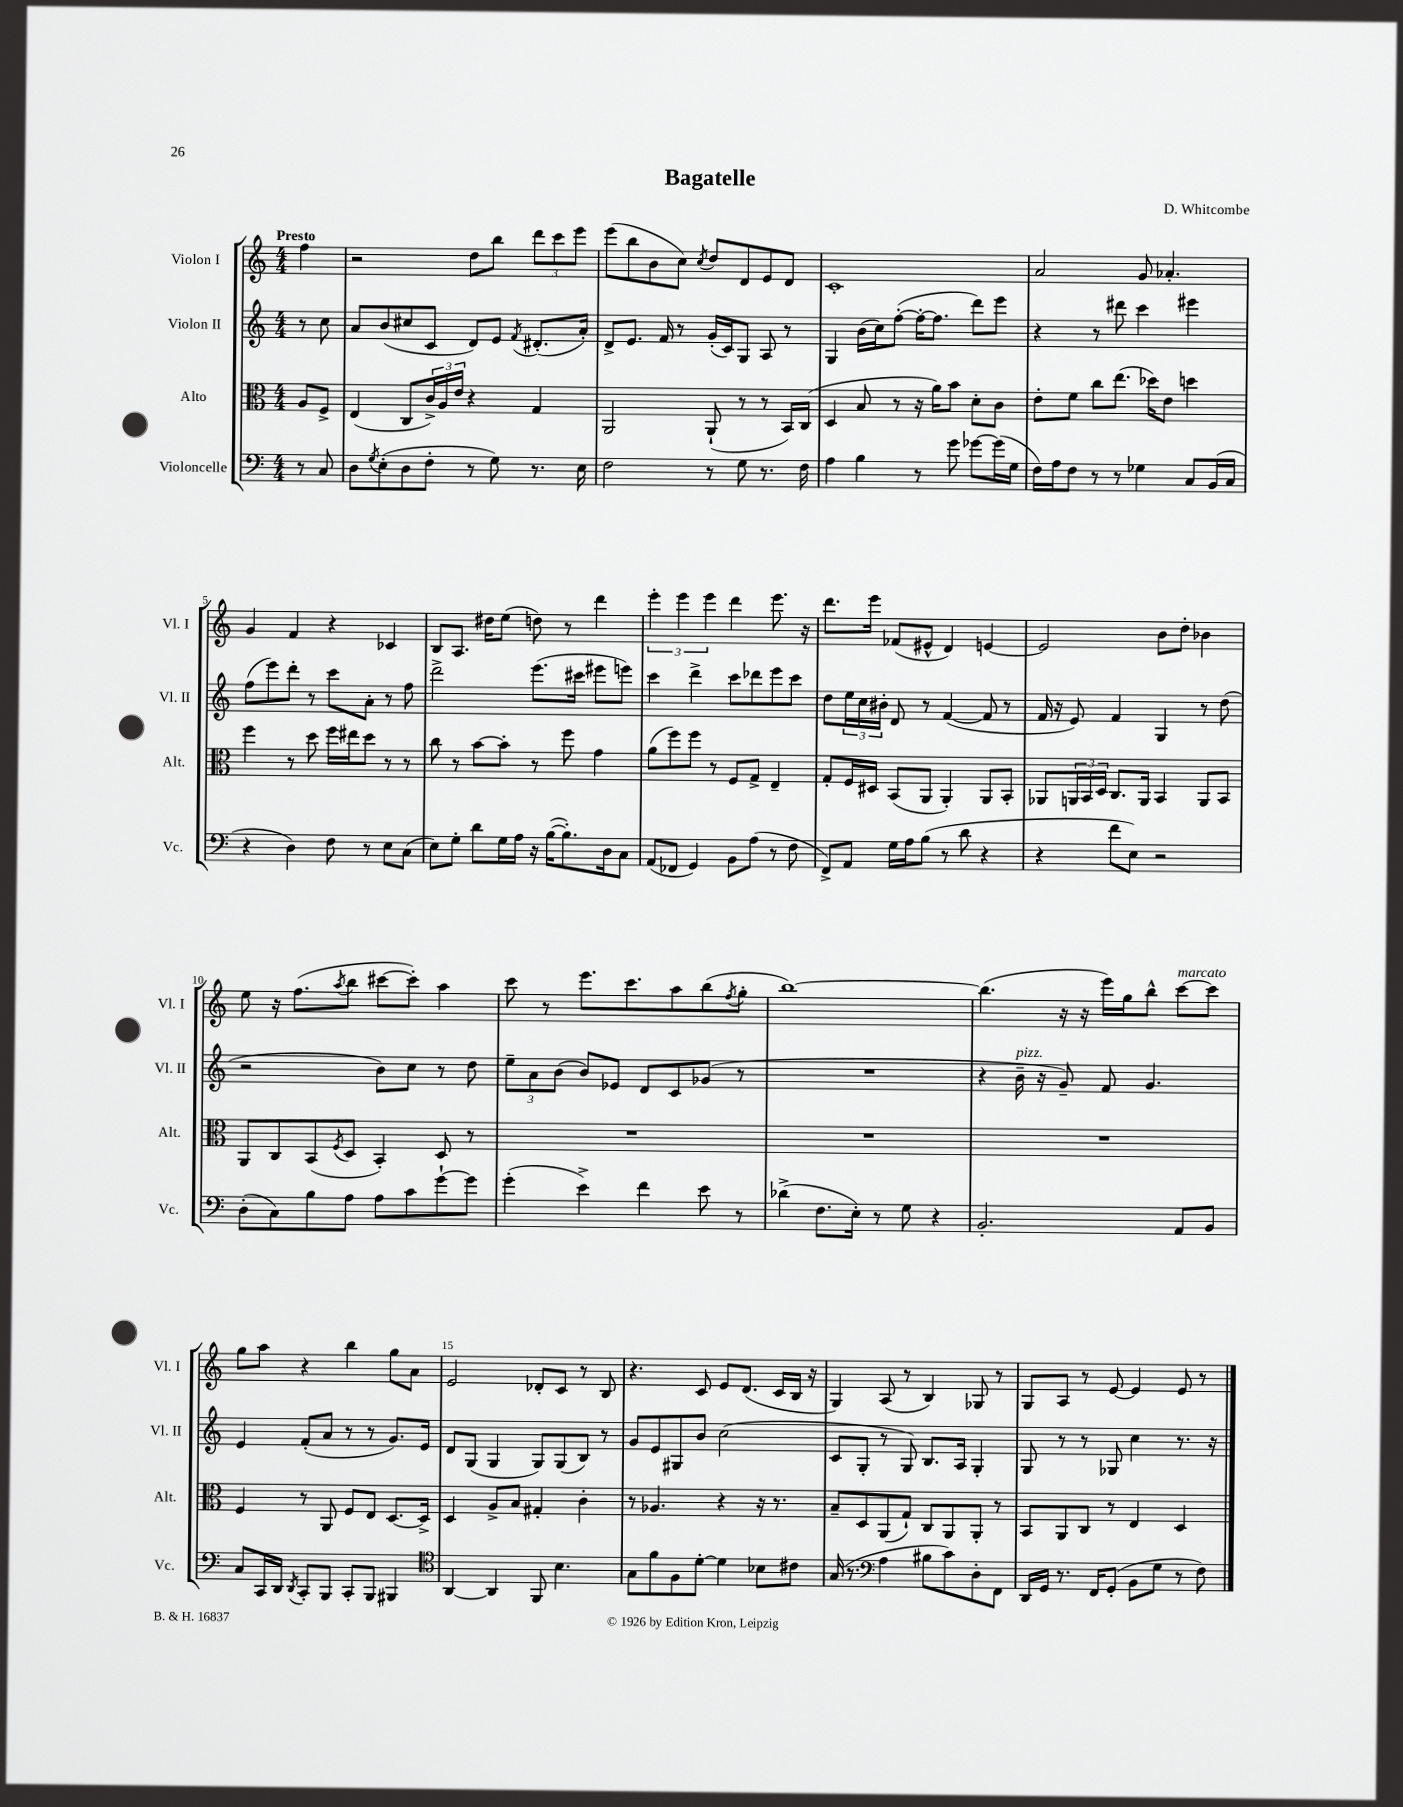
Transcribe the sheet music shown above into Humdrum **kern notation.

**kern	**kern	**kern	**kern
*staff4	*staff3	*staff2	*staff1
*clefF4	*clefC3	*clefG2	*clefG2
*k[]	*k[]	*k[]	*k[]
*M4/4	*M4/4	*M4/4	*M4/4
8r	8A/L	8r	4ff\
8C/	8F^/J	8cc\	.
=	=	=	=
8D\L	(4E/	8a/L	2r
8qG/	.	.	.
(8E'\	.	(8b/	.
8D\	8C/L	8cc#/	.
8F'\J	24c^/L)	8c/J	.
.	24A/	.	.
.	24e/JJ	.	.
8r	4r	8d/L)	8dd\L
8G\)	.	8e/J	8bb\J
.	.	8qf/	.
8.r	4G/	(8.d#'/L	12ddd\L
.	.	.	12ccc\
.	.	.	12eee\J
16E\	.	16a'/Jk)	.
=	=	=	=
2F\	2AA/	8d^/L	(8eee\L
.	.	8.e/J	8bb\
.	.	.	8b\
.	.	16f/	.
.	.	8r	8cc\J)
.	.	.	8qcc/
8r	(8AA`/	(16g'/LL	8dd/L
.	.	16c/J)	.
8G\	8r	8G/J	8d/
8.r	8r	8A/	8e/
.	16BB/LL)	8r	8d/J
16F\	(16C/JJ	.	.
=	=	=	=
4A\	4D/	4G/	1c'
4B\	8B/	(16b\LL	.
.	.	16cc\J)	.
.	8r	([8ff'\J	.
8r	16r	16ff'\_LK	.
.	16a\LK)	8.ff\]J	.
8g\	8b\J	.	.
[8g-\L	8d'\L	8ddd\L)	.
(16g-\]L	8c\J	8eee\J	.
16G\JJ	.	.	.
=	=	=	=
16F\LL)	8e'\L	4r	2a/
16A\J	.	.	.
8F\J	8f\J	.	.
8r	8cc\L	8r	.
8r	(8.ee\J	8ddd#\	.
4G-\	.	4ccc\	8g/
.	16dd-\LK)	.	.
.	8e\J	.	4.a-'/
8C/L	4dd\	4eee#\	.
(16BB/L	.	.	.
16C/JJ	.	.	.
=	=	=	=
4r	4ff\	(8ff\L	4g/
.	.	8eee\)	.
4D\)	8r	8ddd'\J	4f/
.	8dd\	8r	.
8F\	16ff\LL	8ccc\L	4r
.	16ee#\J	.	.
8r	8dd\J	8a'\J	.
8E\L	8r	8r	4c-/
(8C\J	8r	8ff\	.
=	=	=	=
8E\L)	8cc\	2ddd^\	8B/L
8G'\J	8r	.	8.A/J
8d\L	[8b\L	.	.
.	.	.	16dd#\LK
16G\L	8b'\]J	.	(8ee\J
16A\JJ	.	.	.
16r	8r	(8.eee\L	8dd\)
([16B\LK	.	.	.
8.B'\])	8ff\	.	8r
.	.	16ccc#\Jk	.
.	4g\	8eee#\L	4ddd\
16D\k	.	.	.
8C\J	.	8eee\J)	.
=	=	=	=
(8AA/L	(8a\L	4ccc\	6eee'\
8FF-/J	8ff\)	.	.
.	.	.	6eee\
4GG/)	8ff\J	4ddd^\	.
.	.	.	6eee\
.	8r	.	.
8BB\L	8F/L	8ccc\L	4ddd\
(8A\J	8G^/J	8ddd-\	.
8r	4E~/	8eee\	8.eee\
8F\	.	8ccc\J	.
.	.	.	16r
=	=	=	=
8FF^/L)	8G'/L	8dd\L	8.ddd\L
8AA/J	16F/L	24ee\L	.
.	.	24cc\	.
.	16D#/JJ	.	16eee\Jk
.	.	24b#'\JJ	.
16G\LL	(8BB/L	8d/	(8f-/L
16A\J	.	.	.
(8B\J	8AA/J	8r	8e#^^/J
8r	4AA'/)	([4f/	4d/)
8d\	.	.	.
4r	8AA/L	8f/]	[4e/
.	8BB'/J	8r	.
=	=	=	=
4r	8AA-/L	16f/	2e/]
.	.	16r	.
.	24AA/L	8e/)	.
.	24BB/	.	.
.	24D/JJ	.	.
8f\L	8.C/L	4f/	.
8E\J)	.	.	.
.	16AA/Jk	.	.
2r	4BB/	4G/	8b\L
.	.	.	8dd'\J
.	8AA/L	8r	4b-\
.	8BB/J	(8dd\	.
=	=	=	=
(8D'\L	8AA/L	2r	8ee\
8C\)	8C/	.	16r
.	.	.	(8.ff\L
8B\	(8BB/	.	.
.	8qF/	.	8qaa/
8A\J	8D/J	.	8bb\J
8A\L	4BB'/)	8b\L)	[8ccc#\L
8c\	.	8cc\J	8ccc#'\]J)
[8g`\	8D/	8r	4aa\
8g\]J	8r	8dd\	.
=	=	=	=
(4g'\	1r	12ee~\L	8ccc\
.	.	12a\	.
.	.	.	8r
.	.	(12b\J	.
4e^\)	.	8b/L)	8.eee\L
.	.	8e-/J	.
.	.	.	8.ccc\
4f\	.	8d/L	.
.	.	8c/	8aa\
8e\	.	(8g-/J	(8bb\
.	.	.	8qff/
8r	.	8r	8gg'\J
=	=	=	=
(4d-^\	1r	1r	[1bb)
8.F\L	.	.	.
16E'\Jk)	.	.	.
8r	.	.	.
8G\	.	.	.
4r	.	.	.
=	=	=	=
2.BB'/	1r	4r	(4.bb\]
.	.	16b~\	.
.	.	16r	.
.	.	8g~/)	16r
.	.	.	16r
.	.	8f/	16eee\LL)
.	.	.	16gg\J
.	.	4.g/	8bb^^\J
8AA/L	.	.	[8ccc\L
8BB/J	.	.	8ccc\]J
=	=	=	=
8C/L	4F/	4e/	8gg\L
16CC/L	.	.	8aa\J
16DD/JJ	.	.	.
8qDD/	.	.	.
8CC'/L	8r	(8f'/L	4r
8BBB/J	8AA/	8a/J	.
8CC'/L	8F/L	8r	4bb\
8BBB/J	8E/J	8r	.
4BBB#/	[8.D/L	8.g/L)	8gg\L
.	.	.	8a\J
.	16D^/]Jk	16e/Jk	.
=	=	=	=
*clefC4	*	*	*
[4AA/	4D/	8d/L	2e/
.	.	(8G/J	.
4AA/]	8A^/L	4G/	.
.	8B/J	.	.
8FF/	4G#'/	8G/L)	8d-'/L
4.B\	.	(8G/	8c/J
.	4c'\	8B/J)	8r
.	.	8r	8B/
=	=	=	=
8G\L	8r	8g/L	4.r
8f\	4.A-/	8e/	.
8F\	.	8G#/	.
[8d'\J	.	8b/J	8c/
4d\]	4r	(2cc\	8e/L
.	.	.	(8.d/J
8B-\L	16r	.	.
.	8.r	.	16c/LL
8c#\J	.	.	16B/JJ
.	.	.	16r
=	=	=	=
(16G/	8B~/L	8c/L	4G/)
8.r	.	.	.
.	8D/	8G'/J	.
*clefF4	*	*	*
4A\	(8AA/	8r	(8A/
.	8G`/J)	8G/)	8r
8B#\L	8C/L	8.B/L	4B/)
8c\)	8AA/	.	.
.	.	16A/Jk	.
8D'\	8AA'/J	4G'/	8G-/
8FF\J	8r	.	8r
=	=	=	=
16DD/LL	8BB/L	8G/	8G/L
16GG/JJ	.	.	.
8.r	8AA/	8r	8A/J
.	8C/J	8r	8r
16FF/LK	.	.	.
(8GG'/J	8r	8G-/	[8e/
8BB\L	4E/	4cc\	4e/]
8G\J	.	.	.
8r	4D/	8.r	8e/
8F\)	.	.	8r
.	.	16r	.
==	==	==	==
*-	*-	*-	*-
